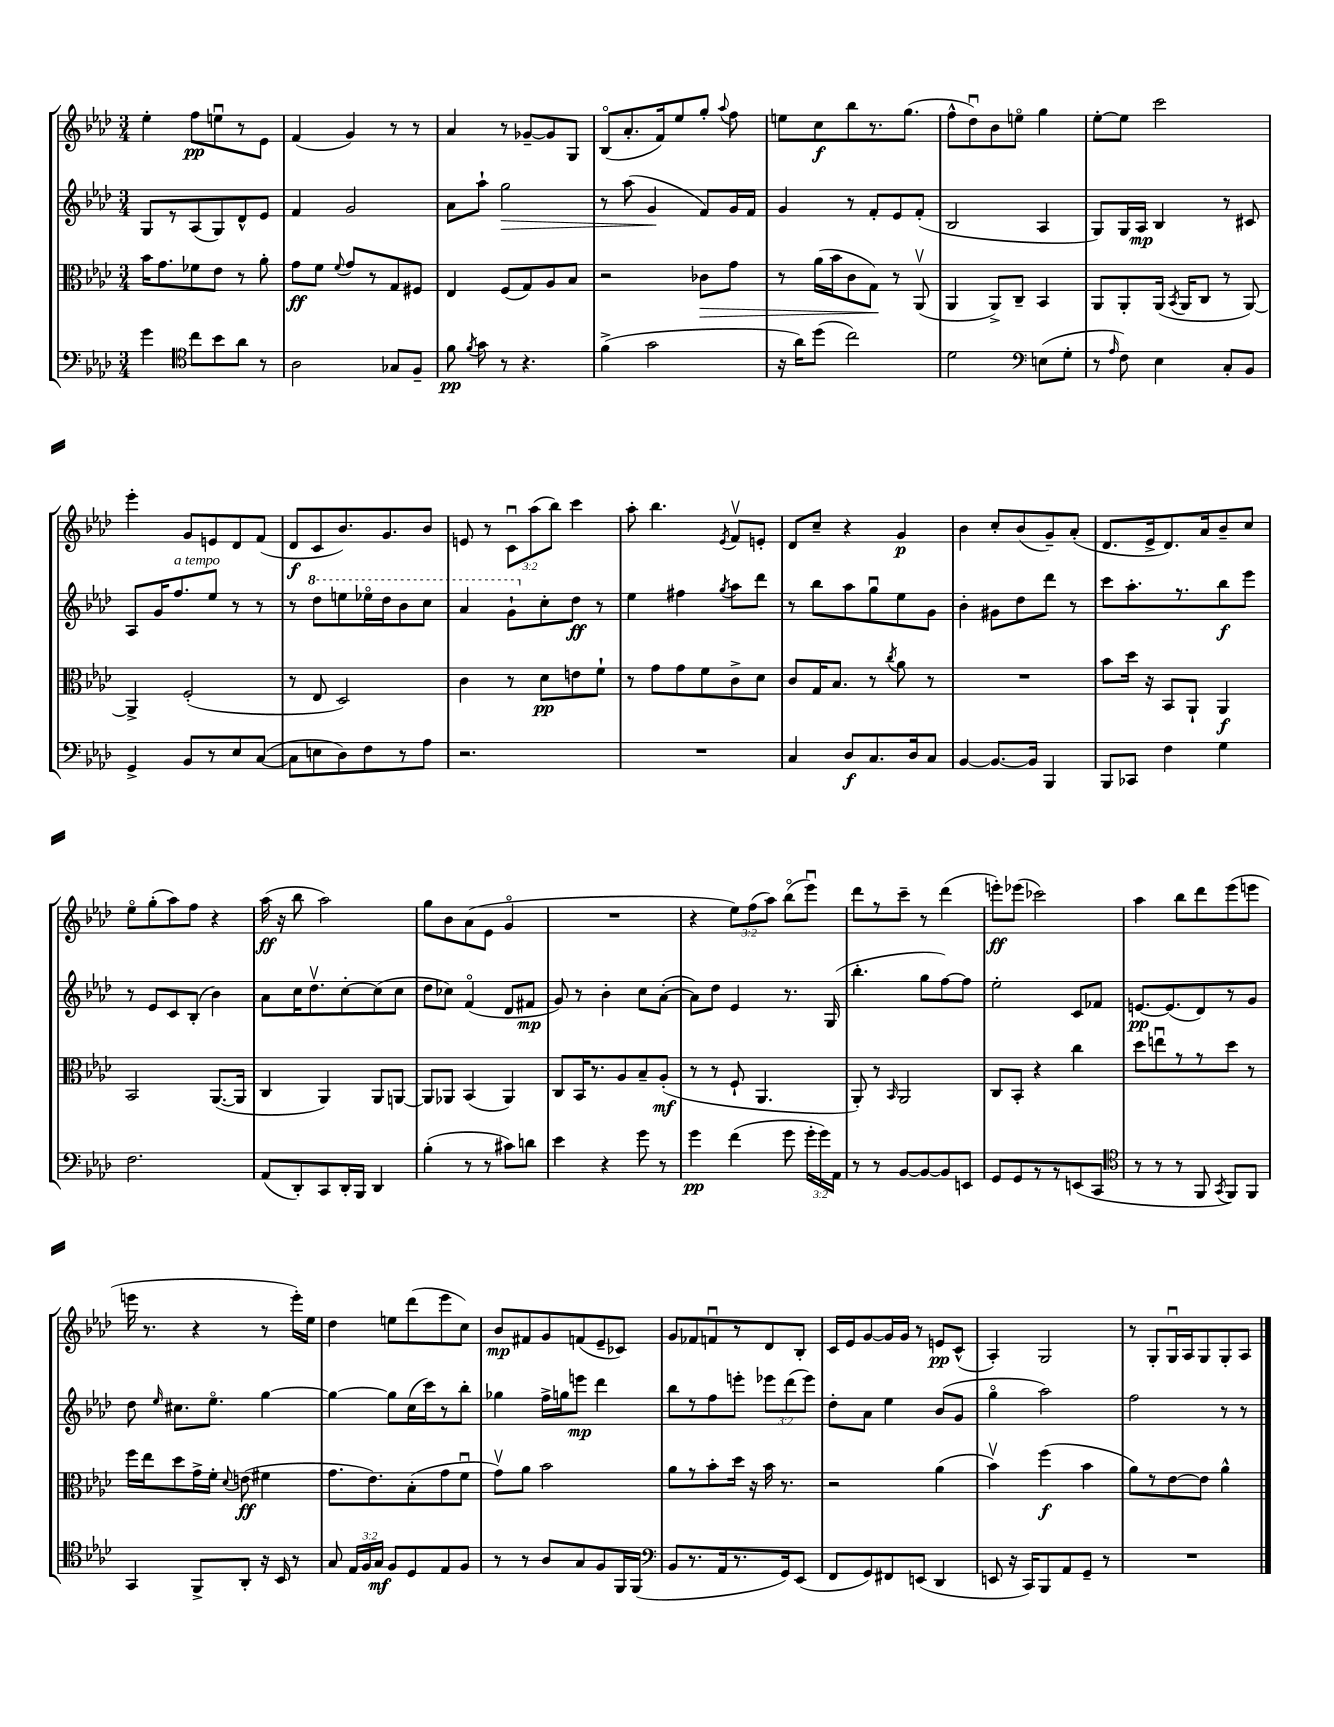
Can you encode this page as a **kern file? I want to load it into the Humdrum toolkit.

**kern	**kern	**kern	**kern
*staff4	*staff3	*staff2	*staff1
*clefF4	*clefC3	*clefG2	*clefG2
*k[b-e-a-d-]	*k[b-e-a-d-]	*k[b-e-a-d-]	*k[b-e-a-d-]
*M3/4	*M3/4	*M3/4	*M3/4
4g	16b-	8G	4ee-'
.	8.g	.	.
.	.	8r	.
*clefC4	*	*	*
8cc	8f-	(8A-	8ff
8b-	8e-	8G)	8eeu
8a-	8r	8d-^^	8r
8r	8a-'	8e-	8e-
=	=	=	=
2A-	8g	4f	(4f
.	8f	.	.
.	8qqf	.	.
.	8g	2g	4g)
.	8r	.	.
8G-	8G	.	8r
8F~	8F#	.	8r
=	=	=	=
8f	4E-	8a-	4a-
8qf	.	.	.
8g	.	8aa-`	.
8r	(8F	2gg	8r
4.r	8G)	.	[8g-~
.	8A-	.	8g-]
.	8B-	.	8G
=	=	=	=
(4f^	2r	8r	(8B-o
.	.	(8aa-	8.a-'
2g	.	4g	.
.	.	.	16f)
.	.	.	8ee-
.	8c-	8f)	8gg'
.	.	.	8qqaa-
.	8g	16g	8ff
.	.	16f	.
=	=	=	=
16r	8r	4g	8ee
16a-)	.	.	.
(8dd-	(16a-	.	8cc
.	16b-	.	.
2cc)	8c	8r	8bb-
.	8G)	8f'	8.r
.	8r	8e-	.
.	.	.	(8.gg
.	(8AA-v	(8f'	.
=	=	=	=
2d-	4AA-	2B-	8ff^^
.	.	.	8dd-u)
.	8AA-^)	.	8b-
.	8C~	.	8eeo
*clefF4	*	*	*
(8E	4BB-	4A-	4gg
8G'	.	.	.
=	=	=	=
8r	8AA-	8G)	[8ee-'
16qqA-	.	.	.
8F)	8AA-'	16G	8ee-]
.	.	16A-	.
4E-	(16AA-	4B-	2ccc
.	8qBB-	.	.
.	16AA-	.	.
.	8C	.	.
8C'	8r	8r	.
8BB-	[8AA-)	8c#	.
=	=	=	=
4GG^	4AA-^]	8A-	4eee-'
.	.	16g	.
.	.	8.ff	.
8BB-	(2F'	.	8g
8r	.	8ee-	8e
8E-	.	8r	8d-
([8C	.	8r	(8f
=	=	=	=
8C]	8r	8r	8d-
8E	8E-	8ddd-	8c
8D-)	2D-)	8eee	8.b-)
8F	.	16eee-o	.
.	.	16ddd-	8.g
8r	.	8bb-	.
8A-	.	8ccc	8b-
=	=	=	=
2.r	4c	4aa-	8e
.	.	.	8r
.	8r	8gg`	12cu
.	.	.	(12aa-
.	8d-	8cc'	.
.	.	.	12bb-)
.	8e	8dd-	4ccc
.	8f`	8r	.
=	=	=	=
2.r	8r	4ee-	8aa-'
.	8g	.	4.bb-
.	8g	4ff#	.
.	8f	.	.
.	.	8qgg	8qe-
.	8c^	8aa-	8fv
.	8d-	8ddd-	8e'
=	=	=	=
4C	8c	8r	8d-
.	16G	8bb-	8cc~
.	8.B-	.	.
8D-	.	8aa-	4r
8.C	8r	8ggu	.
.	8qcc	.	.
.	8a-	8ee-	4g
16D-	.	.	.
8C	8r	8g	.
=	=	=	=
[4BB-	2.r	4b-'	4b-
8.BB-_	.	8g#	8cc'
.	.	8dd-	(8b-
16BB-]	.	.	.
4BBB-	.	8ddd-	8g~)
.	.	8r	(8a-'
=	=	=	=
8BBB-	8b-	8ccc	8.d-
8CC-	16dd-	8.aa-'	.
.	16r	.	16e-^
4F	8BB-	.	8.d-)
.	.	8.r	.
.	8AA-`	.	.
.	.	.	16a-
4G	4AA-	8bb-	8b-~
.	.	8eee-	8cc
=	=	=	=
2.F	2BB-	8r	8ee-o
.	.	8e-	(8gg'
.	.	8c	8aa-)
.	.	(8B-'	8ff
.	([8.AA-	4b-)	4r
.	16AA-]	.	.
=	=	=	=
(8AA-	4C	8a-	(16aa-
.	.	.	16r
8DD-')	.	16cc	8bb-
.	.	8.dd-v	.
8CC	4AA-)	.	2aa-)
16DD-'	.	[8cc'	.
16BBB-	.	.	.
4DD-	8AA-	(8cc]	.
.	[8AA	8cc	.
=	=	=	=
(4B-'	8AA]	8dd-	8gg
.	8AA-	8cc-)	8b-
8r	(4BB-	(4fo	(8a-
8r	.	.	8e-
8c#)	4AA-)	8d-	4go
8d	.	8f#	.
=	=	=	=
4e-	8C	8g)	2.r
.	16BB-	8r	.
.	8.r	.	.
4r	.	4b-'	.
.	8A-	.	.
8g	8B-~	8cc	.
8r	(8A-'	([8a-'	.
=	=	=	=
4g	8r	8a-])	4r
.	8r	8dd-	.
(4f	8F`	4e-	12ee-)
.	.	.	(12ff
.	4.AA-	.	.
.	.	.	12aa-)
8g	.	8.r	(8bb-o
24g'	.	.	8eee-u)
24g)	.	.	.
.	.	(16G	.
24AA-	.	.	.
=	=	=	=
8r	8AA-')	4.bb-'	8ddd-
8r	8r	.	8r
.	16qqBB-	.	.
[8BB-	2AA-	.	8ccc~
8BB-_	.	8gg	8r
8BB-]	.	[8ff)	(4ddd-
8EE	.	8ff]	.
=	=	=	=
8GG	8C	2ee-'	8eee')
8GG	8BB-'	.	(8eee-
8r	4r	.	2ccc-)
8r	.	.	.
(8EE	4cc	8c	.
8CC	.	8f-	.
=	=	=	=
*clefC4	*	*	*
8r	8dd-	[8.e	4aa-
8r	8eeu	.	.
.	.	(8.e]	.
8r	8r	.	8bb-
8FF	8r	8d-)	8ddd-
8qGG	.	.	.
8FF)	8dd-	8r	(8eee-
8FF	8r	8g	8eee
=	=	=	=
4GG	16ff	8dd-	16eee
.	16ee-	.	8.r
.	.	16qqee-	.
.	8dd-	8.cc#	.
8FF^	16g^	.	4r
.	16f'	8.ee-o	.
.	8qqd-	.	.
8AA-'	(8e	.	.
16r	4f#	[4gg	8r
16BB-	.	.	.
8r	.	.	16eee')
.	.	.	16ee-
=	=	=	=
8G	8.g	4gg_	4dd-
24E-	.	.	.
24F	.	.	.
.	8.e-)	.	.
24G	.	.	.
8F	.	8gg]	8ee
8D-	(8B-'	(16cc	(8ddd-
.	.	16ccc)	.
8E-	8g	8r	8eee-
8F	8fu	8bb-'	8cc)
=	=	=	=
8r	8gv)	4gg-	8b-
8r	8a-	.	8f#
8A-	2b-	16ff^	8g
.	.	16gg	.
8G	.	8eee	(8f
8F	.	4ddd-	8e-~
16FF	.	.	8c-)
(16FF	.	.	.
=	=	=	=
*clefF4	*	*	*
8BB-	8a-	8bb-	8g
8.r	8r	8r	8f-
.	8b-'	8ff	8fu
16AA-	.	.	.
8.r	16dd-	8eee'	8r
.	16r	.	.
.	16b-	12eee-	8d-
16GG)	8.r	.	.
.	.	(12ddd-	.
(8EE-	.	.	8B-'
.	.	12eee-)	.
=	=	=	=
8FF	2r	8dd-'	16c
.	.	.	16e-
8GG)	.	8a-	[8g
8FF#	.	4ee-	16g]
.	.	.	16g
(8EE	.	.	8r
4DD-	(4a-	(8b-	8e
.	.	8g	(8c^^
=	=	=	=
8EE	4b-v)	4ggo	4A-')
16r	.	.	.
16CC)	.	.	.
8BBB-	(4ff	2aa-)	2G
8AA-	.	.	.
8GG~	4b-	.	.
8r	.	.	.
=	=	=	=
2.r	8a-)	2ff	8r
.	8r	.	8G'
.	[8e-	.	16Gu
.	.	.	16A-
.	8e-]	.	8G
.	4a-^^	8r	8G'
.	.	8r	8A-
==	==	==	==
*-	*-	*-	*-
